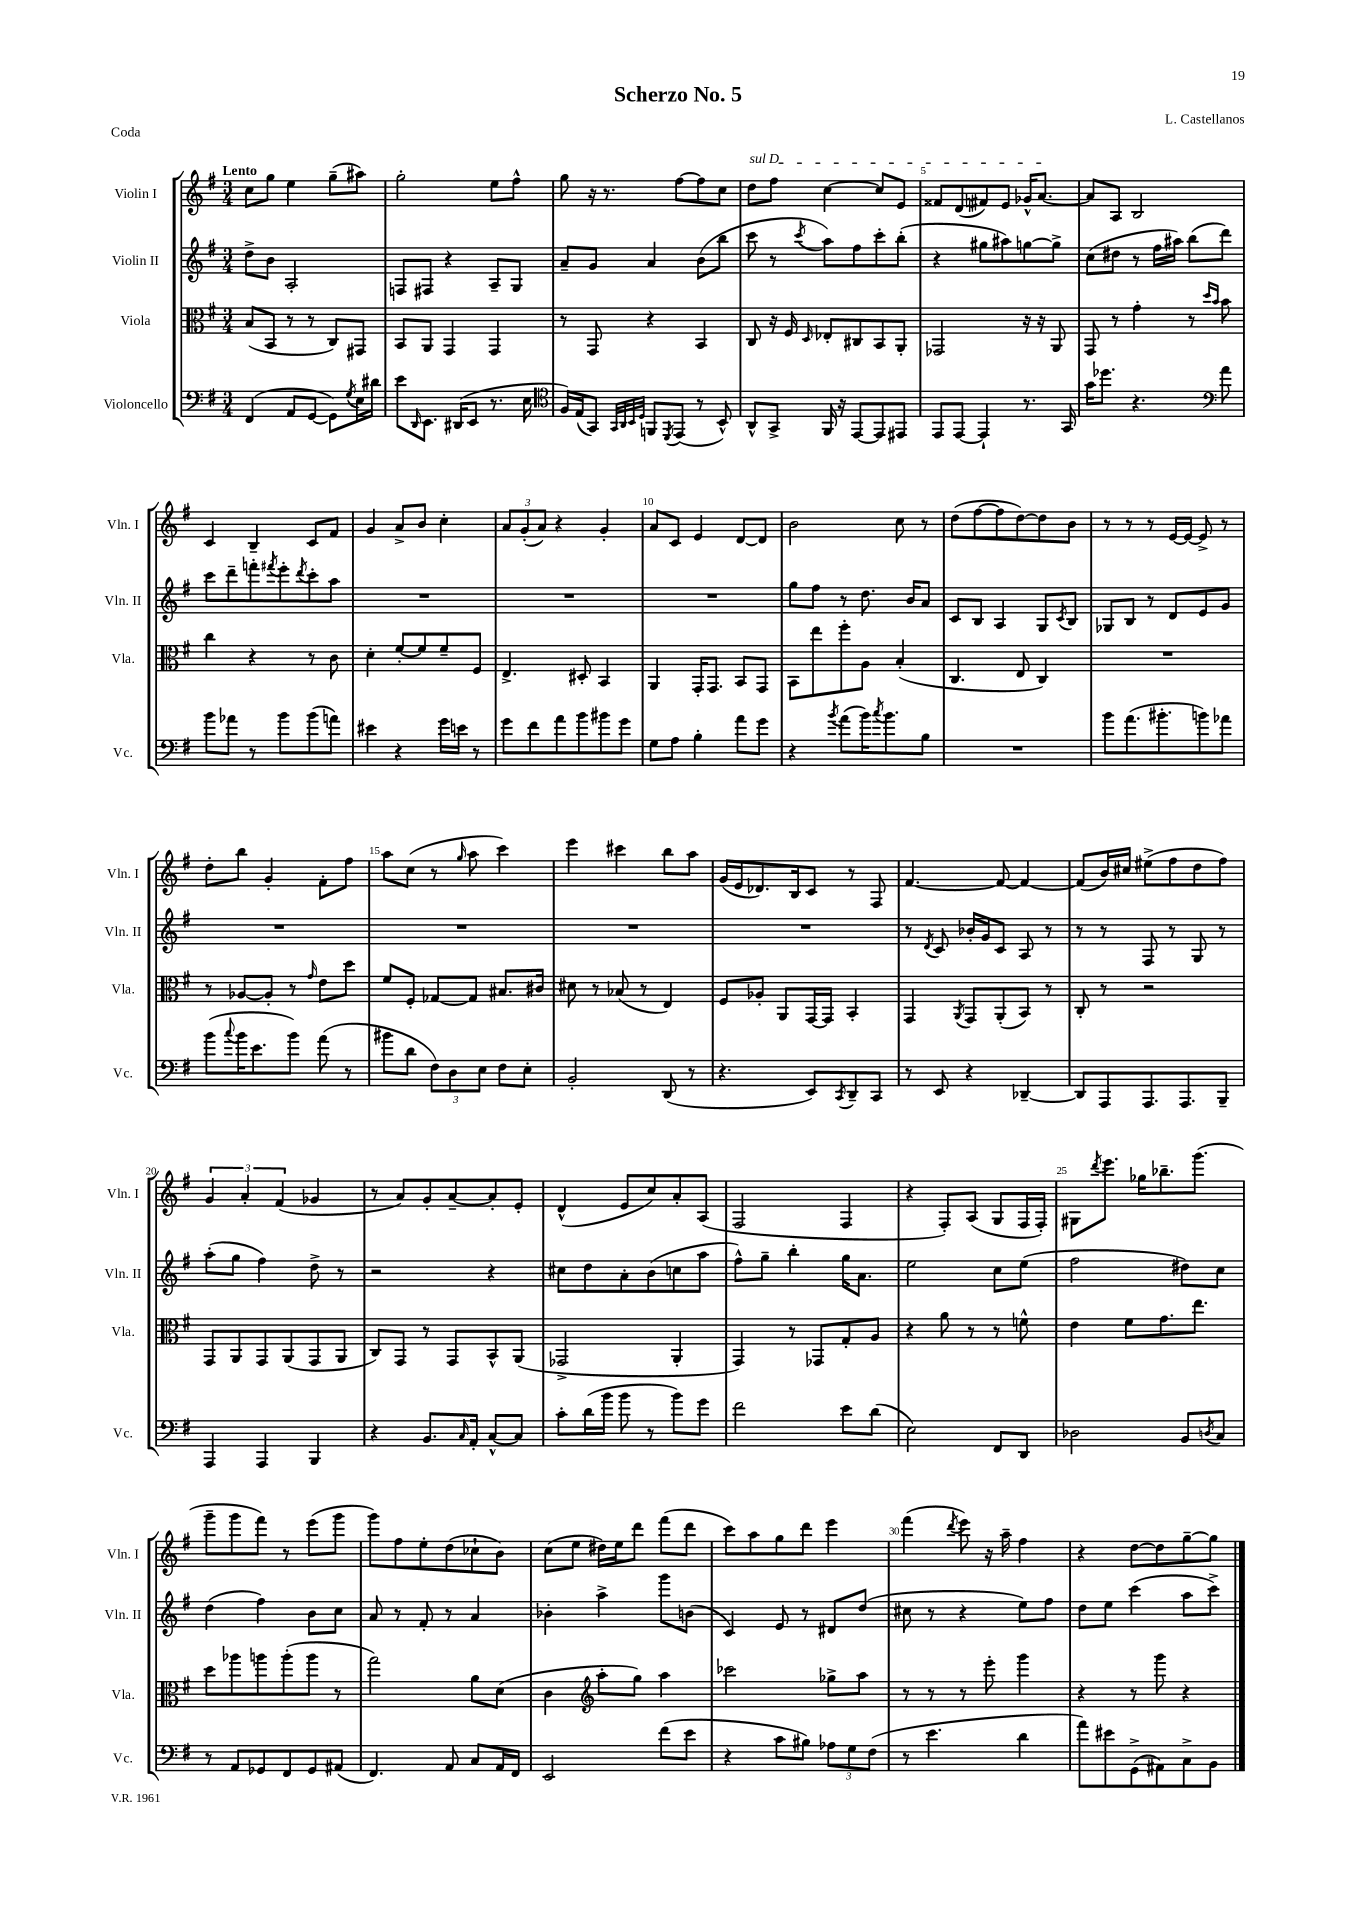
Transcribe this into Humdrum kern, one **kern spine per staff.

**kern	**kern	**kern	**kern
*staff4	*staff3	*staff2	*staff1
*clefF4	*clefC3	*clefG2	*clefG2
*k[f#]	*k[f#]	*k[f#]	*k[f#]
*M3/4	*M3/4	*M3/4	*M3/4
(4FF#/	(8B/L	8dd^\L	8cc\L
.	8BB/J	8b\J	8gg\J
8AA/L	8r	2A'/	4ee\
[8GG/J	8r	.	.
8GG\]L)	8C/L)	.	(8gg~\L
8qG/	.	.	.
16E\L	8GG#/J	.	8aa#\J)
16d#\JJ	.	.	.
=	=	=	=
8e\L	8BB/L	8F/L	2gg'\
16qqDD/	.	.	.
8.EE\J	8AA/J	8F#/J	.
.	4GG/	4r	.
(16DD#/LK	.	.	.
8EE/J	.	.	.
8.r	4GG/	8A~/L	8ee\L
.	.	8G/J	8ff#^^\J
16E\	.	.	.
=	=	=	=
*clefC4	*	*	*
16F#/LL)	8r	8a~/L	8gg\
(16E/J	.	.	.
8GG/J)	8GG/	8g/J	16r
.	.	.	8.r
32qqGG/LLL	.	.	.
32qqAA/	.	.	.
32qqBB/	.	.	.
32qqD/JJJ	.	.	.
8FF/L	4r	4a/	.
8qDD/	.	.	.
(8EE/J	.	.	[8ff#\L
8r	4BB/	(8b\L	8ff#\]
8BB^^/)	.	8bb\J	8cc\J
=	=	=	=
8AA^^/L	8C/	8ccc\	8dd\L
8GG^/J	16r	8r	8ff#\J
.	16F#/	.	.
.	16qqD/	8qccc/	.
16FF#/	8E-'/L	8aa\L)	[4cc\
16r	.	.	.
[8EE/L	8C#/	8ff#\	.
8EE/]	8BB/	8ccc'\	8cc/]L
8EE#/J	8AA'/J	(8bb'\J	8e/J
=	=	=	=
8EE/L	2GG-/	4r	8f##/L
[8EE/J	.	.	(8d/
4EE`/]	.	8gg#\L	8f#/)
.	.	8aa#\)	8e/J
8.r	16r	[8gg\	16g-^^/LK
.	16r	.	[8.a/J
.	8AA/	8gg^\]J	.
16GG/	.	.	.
=	=	=	=
16g\LK	8GG/	(8cc\L	8a/]L
8.dd-\J	.	.	.
.	8r	8dd#\J	8A/J
4.r	4g'\	8r	2B/
.	.	16ff#\LL	.
.	.	16aa#\JJ)	.
.	8r	(8bb\L	.
*clefF4	*	*	*
.	16qqdd/LL	.	.
.	16qqb/JJ	.	.
8a\	8b\	8ddd\J)	.
=	=	=	=
8b\L	4cc\	8ccc\L	4c/
8a-\J	.	8ddd~\	.
8r	4r	8fff'\	4B~/
.	.	8qfff#/	.
8b\L	.	8eee'\	.
.	.	8qddd/	.
(8b\	8r	8ccc'\	8c/L
8a\J)	8c\	8aa\J	8f#/J
=	=	=	=
4e#\	4d'\	2.r	4g/
4r	[8f#'/L	.	8a^/L
.	8f#/]	.	8b/J
16g\LL	8f#~/	.	4cc'\
16e\JJ	.	.	.
8r	8F#/J	.	.
=	=	=	=
8g\L	4.E^/	2.r	12a/L
.	.	.	(12g'/
8f#\	.	.	.
.	.	.	12a/J)
8a\	.	.	4r
8b\	8D#'/	.	.
8b#\	4BB/	.	4g'/
8g\J	.	.	.
=	=	=	=
8G\L	4AA/	2.r	8a/L
8A\J	.	.	8c/J
4B'\	16GG'/LK	.	4e/
.	8.GG/J	.	.
8a\L	8BB/L	.	[8d/L
8g\J	8GG/J	.	8d/]J
=	=	=	=
4r	8BB\L	8gg\L	2b\
.	8ee\	8ff#\J	.
8qb/	.	.	.
(8a\L	8ff#'\	8r	.
16b\K)	8A\J	8.dd\	.
8qcc/	.	.	.
8.b\	.	.	.
.	(4B'/	.	8cc\
.	.	16b/LK	.
8B\J	.	8a/J	8r
=	=	=	=
2.r	4.C/	8c/L	(8dd\L
.	.	8B/J	[8ff#\
.	.	4A/	8ff#\]
.	8E/	.	[8dd\)
.	4C/)	8G/L	8dd\]
.	.	8qc/	.
.	.	8B/J	8b\J
=	=	=	=
8b\L	2.r	8G-/L	8r
(8.a\	.	8B/J	8r
.	.	8r	8r
8.b#'\	.	.	.
.	.	8d/L	[16e/LL
.	.	.	16e/_JJ
8b\)	.	8e/	8e^/]
8a-\J	.	8g/J	8r
=	=	=	=
(8b\L	8r	2.r	8dd'\L
8qqcc/	.	.	.
16b\K	[8A-/L	.	8bb\J
8.e\	.	.	.
.	8A-'/]J	.	4g'/
8b\J)	8r	.	.
.	16qqg/	.	.
(8a\	8e\L	.	8f#'\L
8r	8dd\J	.	8ff#\J
=	=	=	=
8b#\L	8f#/L	2.r	8aa\L
8d\J	8F#'/J	.	(8cc\J
12F#\L)	[8G-/L	.	8r
12D\	.	.	.
.	.	.	16qqgg/
.	8G-/]J	.	8aa\
12E\J	.	.	.
8F#\L	8.B#/L	.	4ccc\)
8E'\J	.	.	.
.	16c#/Jk	.	.
=	=	=	=
2BB'/	8d#\	2.r	4eee\
.	8r	.	.
.	(8B-/	.	4ccc#\
.	8r	.	.
(8DD/	4E/)	.	8bb\L
8r	.	.	8aa\J
=	=	=	=
4.r	8F#/L	2.r	(16g/LL
.	.	.	16e/J
.	8A-'/J	.	8.d-/)
.	8AA/L	.	.
.	.	.	16B/k
8EE/L)	[16GG/L	.	8c/J
.	16GG/]JJ	.	.
8qCC/	.	.	.
8DD~/	4BB'/	.	8r
8CC/J	.	.	8F#/
=	=	=	=
8r	4GG/	8r	[4.f#/
.	.	8qd/	.
8EE/	.	8c/	.
.	8qAA/	.	.
4r	8GG/L	16b-'/LL	.
.	.	16g/J	.
.	(8AA'/	8c/J	8f#/_
[4DD-~/	8BB/J)	8A/	4f#/_
.	8r	8r	.
=	=	=	=
8DD-/]L	8C'/	8r	(8f#/]L
8AAA/	8r	8r	16b/L)
.	.	.	16cc#/JJ
8.AAA/	2r	8F#/	(8ee#^\L
.	.	8r	8ff#\
8.AAA/	.	.	.
.	.	8G/	8dd\
8BBB~/J	.	8r	8ff#\J)
=	=	=	=
4AAA/	8GG/L	(8aa'\L	6g/
.	8AA/	8gg\J	.
.	.	.	6a'/
4AAA/	8GG/	4ff#\)	.
.	.	.	(6f#/
.	(8AA/	.	.
4BBB/	8GG/	8dd^\	4g-/
.	8AA/J	8r	.
=	=	=	=
4r	8C/L)	2r	8r
.	8GG/J	.	8a/L)
8.BB/L	8r	.	8g'/
.	8GG/L	.	[8a~/
16qqC/	.	.	.
16AA'/Jk	.	.	.
[8C^^/L	8BB^^/	4r	8a'/]
8C/]J	(8AA/J	.	8e'/J
=	=	=	=
8c'\L	2GG-^/	8cc#\L	(4d^^/
(16d\L	.	8dd\	.
16b\JJ	.	.	.
8b\	.	8a'\	8e/L
8r	.	(8b\	8cc/)
8b\L)	4AA'/	8cc\	8a'/
8g\J	.	8aa\J	(8A/J
=	=	=	=
2f#\	4GG/)	8ff#^^\L)	2F#/
.	.	8gg~\J	.
.	8r	4bb'\	.
.	8GG-/L	.	.
8e\L	8G'/	16gg\LK	4F#/
.	.	8.a\J	.
(8d\J	8A/J	.	.
=	=	=	=
2E\)	4r	2ee\	4r
.	8a\	.	8F#'/L)
.	8r	.	(8A/J
8FF#/L	8r	8cc\L	8G/L
8DD/J	8f^^\	(8ee\J	16F#/L
.	.	.	16F#'/JJ)
=	=	=	=
2D-\	4e\	2ff#\	8G#\L
.	.	.	8qddd/
.	.	.	8.eee\J
.	8f#\L	.	.
.	.	.	16gg-\LK
.	8.g\	.	8.bb-~\
8BB/L	.	8dd#\L)	.
.	8.ee\J	.	(8.ggg\J
8qD/	.	.	.
8C/J	.	8cc\J	.
=	=	=	=
8r	8dd\L	(4dd\	8ggg~\L
8AA/L	8aa-\	.	8ggg\
8GG-/	8aa\	4ff#\)	8fff#\J)
8FF#/	(8aa'\	.	8r
8GG-/	8aa\J	8b\L	(8eee\L
(8AA#/J	8r	8cc\J	8ggg\J
=	=	=	=
4.FF#/)	2gg\)	8a/	8ggg\L)
.	.	8r	8ff#\
.	.	8f#'/	8ee'\
8AA/	.	8r	(8dd\
8C/L	8a\L	4a/	8cc-`\
16AA/L	(8d\J	.	8b\J)
16FF#/JJ	.	.	.
=	=	=	=
2EE/	4c\	4b-'\	(8cc\L
.	.	.	8ee\J
*	*clefG2	*	*
.	8aa'\L	4aa^\	16dd#\LL)
.	.	.	16ee\J
.	8gg\J)	.	8ddd\J
(8f#\L	4aa\	8ggg\L	(8fff#\L
8e\J	.	(8b\J	8ddd\J
=	=	=	=
4r	2ccc-\	4c/)	8ccc\L)
.	.	.	8aa\
8c\L	.	8e/	8gg\
8B#\J)	.	8r	8ddd\J
12A-\L	8gg-^\L	8d#/L	4eee\
12G\	.	.	.
.	8aa\J	(8dd/J	.
(12F#\J	.	.	.
=	=	=	=
8r	8r	8cc#\	(4fff#\
4.e\	8r	8r	.
.	.	.	8qddd/
.	8r	4r	8eee\)
.	8eee'\	.	16r
.	.	.	16aa~\
4d\	4ggg\	8ee\L)	4ff#\
.	.	8ff#\J	.
=	=	=	=
8a\L)	4r	8dd\L	4r
8e#\	.	8ee\J	.
(8GG^\	8r	(4ccc\	[8dd\L
8AA#\)	8ggg\	.	8dd\]
8C^\	4r	8aa\L	[8gg~\
8BB\J	.	8ccc^\J)	8gg\]J
==	==	==	==
*-	*-	*-	*-
